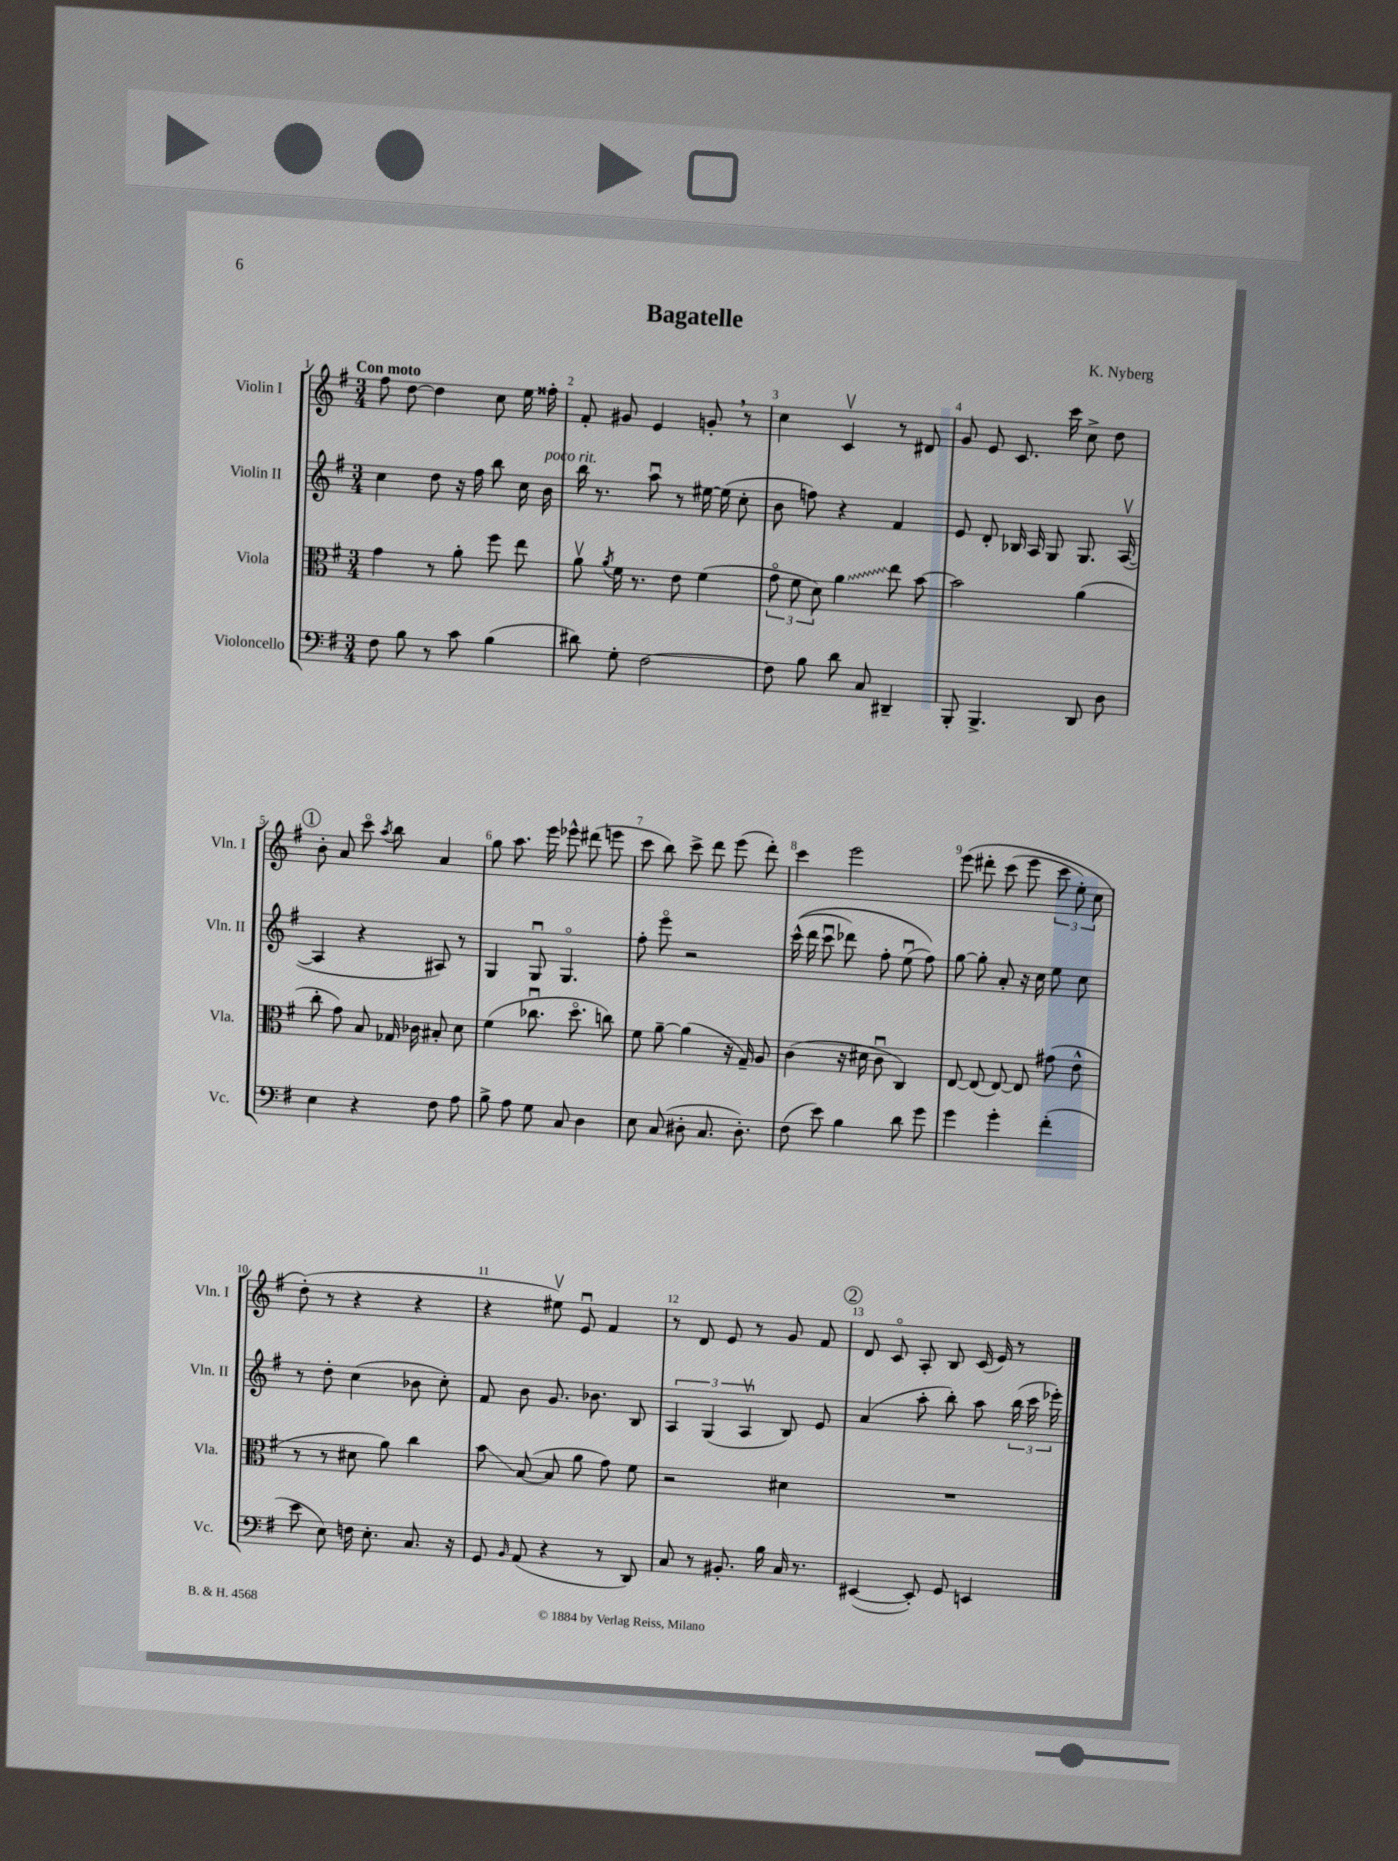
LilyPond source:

\header { title = "Bagatelle" composer = "K. Nyberg" }
<<
\new StaffGroup <<
\new Staff = "s0" \with { instrumentName = "Violin I" shortInstrumentName = "Vln. I" } {
    \clef treble \key g \major \numericTimeSignature \time 3/4 \tempo "Con moto"
    \autoBeamOff fis''8 d''8~ d''4 c''8 e''16 fisis''16-. |
    fis'8-. gis'8 e'4 g'8-. \breathe r8 |
    c''4 c'4\upbow r8 dis'8 |
    g'8 e'8 c'8. c'''16 c''8-> d''8 |
    \mark \markup { \circle "1" } b'8-. a'8 c'''8\flageolet \acciaccatura { a''8 } b''8 a'4 |
    g''8 a''8. e'''16 ees'''8-^ dis'''8( e'''8 |
    c'''8 b''8) c'''8-> d'''8 e'''8( d'''8-.) |
    c'''4 e'''2 |
    e'''8\( dis'''8-. c'''8( e'''8 \tuplet 3/2 { c'''8 e''8-.) c''8 } |
    d''8-.(\) r8 r4 r4 |
    r4 eis''8\upbow) e'8\downbow fis'4 |
    r8 d'8 e'8 r8 g'8 fis'8 |
    \mark \markup { \circle "2" } d'8 c'8\flageolet a8-. b8 c'16( e'16) r8 \bar "|." |
}
\new Staff = "s1" \with { instrumentName = "Violin II" shortInstrumentName = "Vln. II" } {
    \clef treble \key g \major \numericTimeSignature \time 3/4
    \autoBeamOff c''4 d''8 r16 fis''16 b''8 c''16 b'16^\markup { \italic "poco rit." } |
    b''16 r8. a''8\downbow r8 eis''16~ eis''16( c''8-. |
    b'8 f''8) r4 fis'4 |
    e'8 d'8-. bes16 a16 g8 g8. a16~\upbow( |
    \mark \markup { \circle "1" } a4 r4 ais8) r8 |
    g4 g8\downbow g4.\flageolet |
    fis''8-. e'''8\flageolet r2 |
    c'''16-^(\( d'''16 c'''8\downbow des'''8) fis''8-. e''8\downbow( fis''8)\) |
    g''8~ g''8-. a'8-. r16 c''16 e''8 c''8 |
    r8 d''8-. c''4( bes'8 c''8-.) |
    fis'8 b'8 g'8. bes'8. b8 |
    \tuplet 3/2 { a4 g4( a4\upbow } b8) e'8 |
    \mark \markup { \circle "2" } a'4( a''8-. b''8-.) a''8 \tuplet 3/2 { b''16( c'''16 ees'''16-.) } \bar "|." |
}
\new Staff = "s2" \with { instrumentName = "Viola" shortInstrumentName = "Vla." } {
    \clef alto \key g \major \numericTimeSignature \time 3/4
    \autoBeamOff g'4 r8 a'8-. fis''8 e''8 |
    a'8\upbow \acciaccatura { a'8 } fis'16 r8. e'8 fis'4( |
    \tuplet 3/2 { g'8\flageolet fis'8 d'8) } \once \override Glissando.style = #'zigzag a'4\glissando e''8 b'8~ |
    b'2 a'4( |
    \mark \markup { \circle "1" } c''8-. g'8) b8 ges16 ces'16 bis8-. d'8 |
    fis'4( ces''8.\downbow d''8.\flageolet c''8) |
    fis'8 a'8~-- a'4( r16 g16--) a8 |
    c'4( r16 dis'16 c'8\downbow c4) |
    e8~ e8( e8~) e8 gis'8( e'8-^ |
    r8 r8 dis'8 a'8) c''4 |
    b'8\glissando b8~( b8 a'8 g'8) fis'8 |
    r2 dis'4 |
    \mark \markup { \circle "2" } R2. \bar "|." |
}
\new Staff = "s3" \with { instrumentName = "Violoncello" shortInstrumentName = "Vc." } {
    \clef bass \key g \major \numericTimeSignature \time 3/4
    \autoBeamOff fis8 b8 r8 c'8 b4( |
    dis'8) g8-. fis2~ |
    fis8 b8 d'8 c8 dis,4-- |
    b,,8-. b,,4.-> d,8 d8 |
    \mark \markup { \circle "1" } e4 r4 fis8 a8 |
    b8-> a8 g8 c8 d4 |
    e8 c8( dis8-. c8. dis8.-.) |
    fis8( e'8) b4 d'8 g'8 |
    g'4 g'4-. fis'4-.( |
    e'8 e8) f16 e8.-. c8. r16 |
    g,8 \grace { b,16 } a,8( r4 r8 d,8) |
    c8 r8 bis,8.-. b16 c16 r8. |
    \mark \markup { \circle "2" } eis,4~( eis,8-.) g,8 e,4 \bar "|." |
}
>>
>>
\layout { \context { \Score \override BarNumber.break-visibility = ##(#f #t #t) barNumberVisibility = #all-bar-numbers-visible } }
